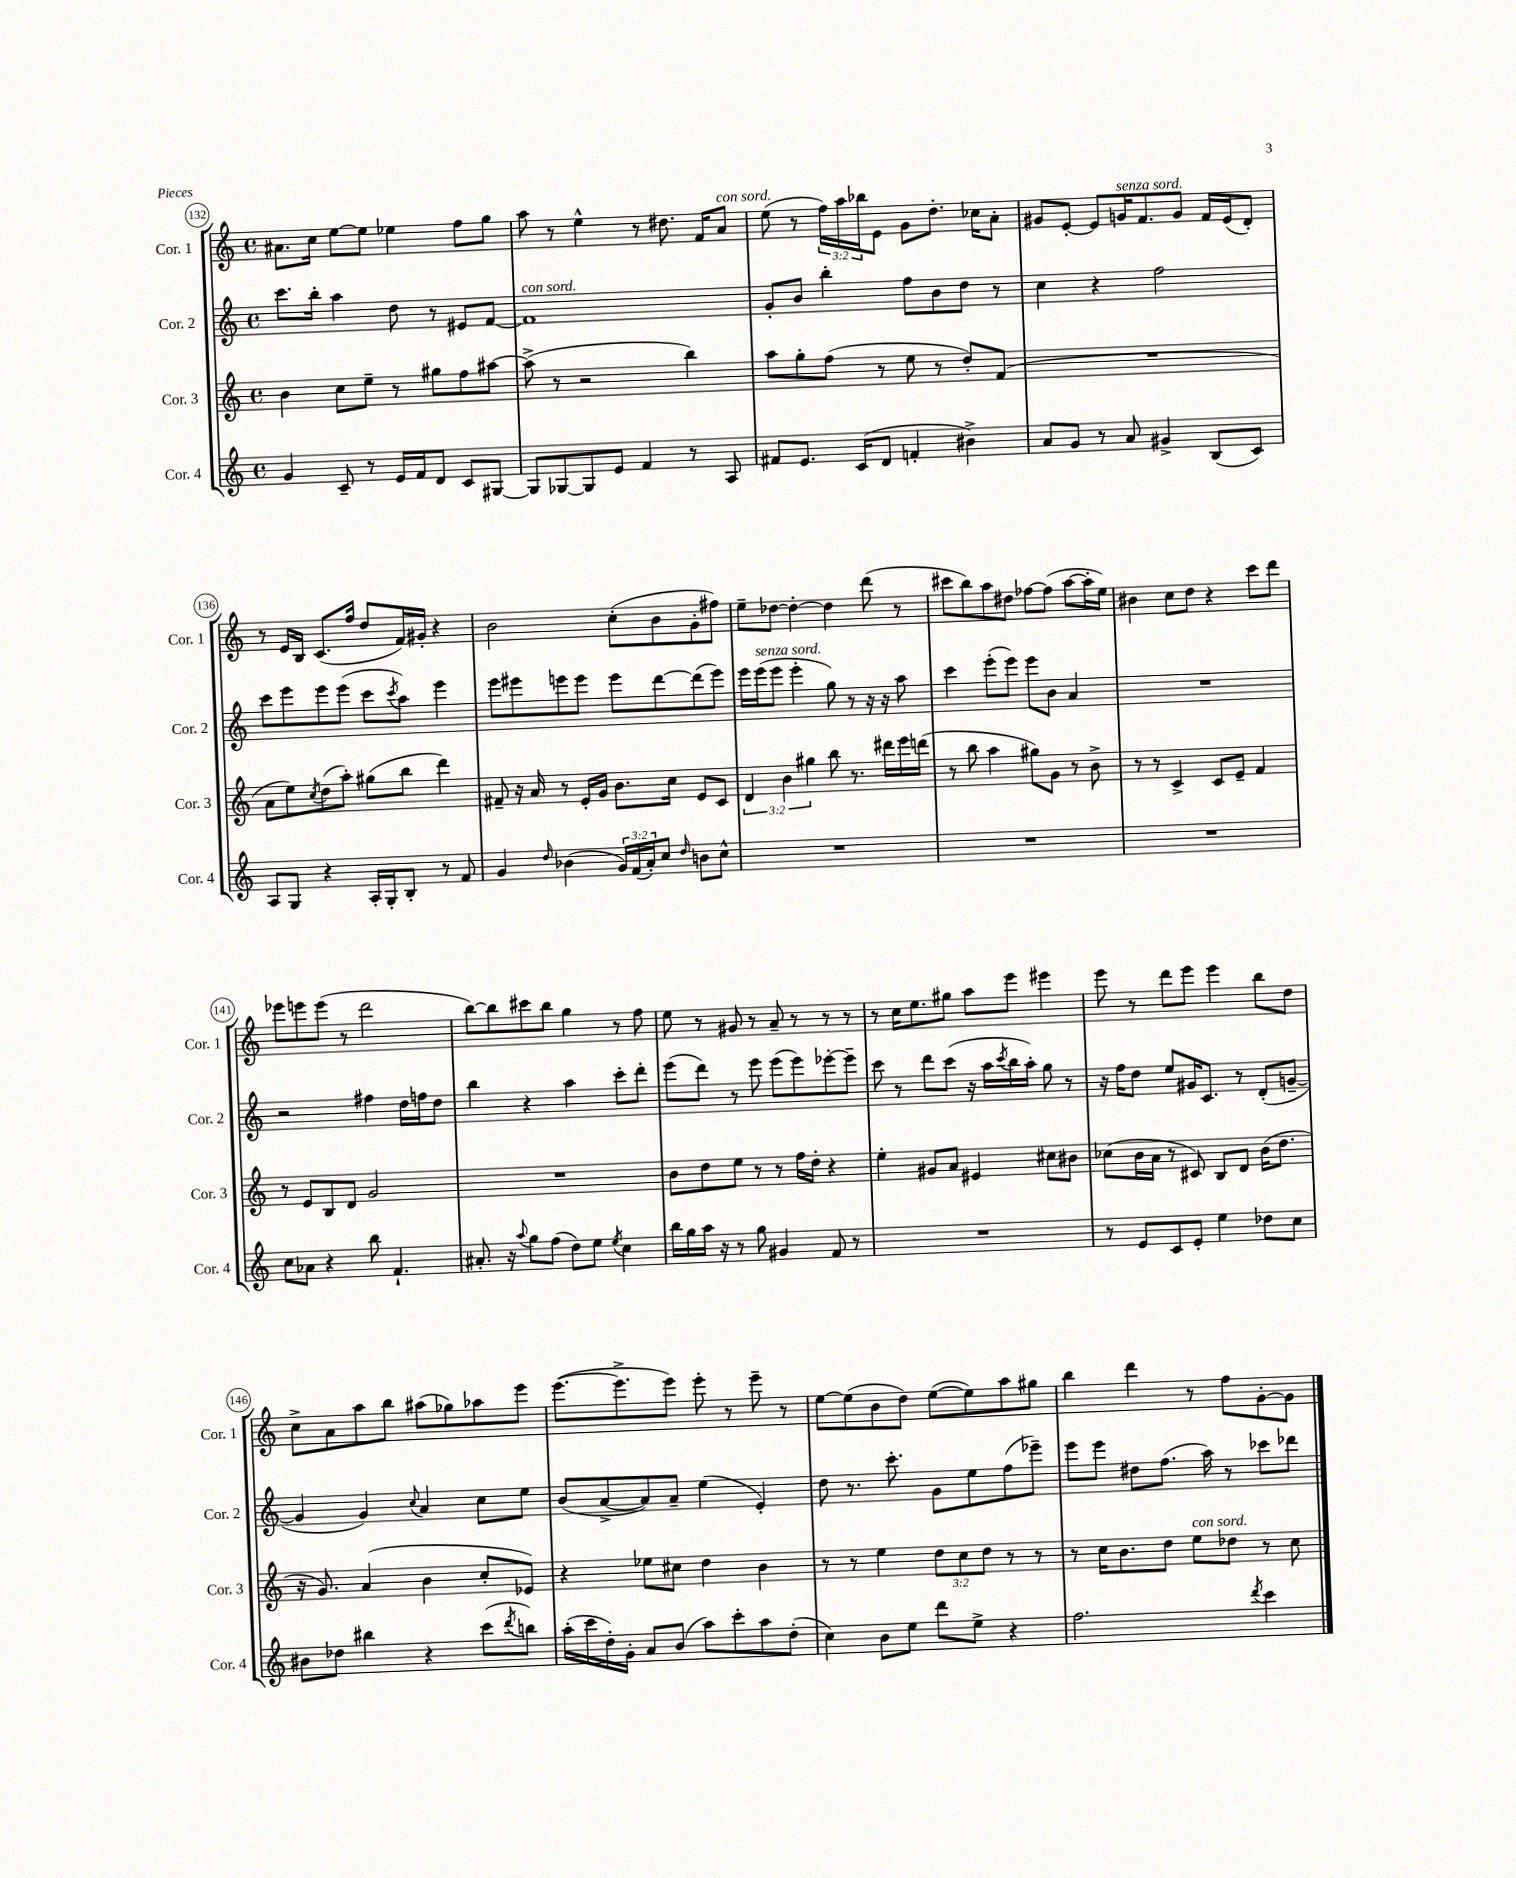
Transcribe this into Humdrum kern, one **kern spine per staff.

**kern	**kern	**kern	**kern
*part4	*part3	*part2	*part1
*staff4	*staff3	*staff2	*staff1
*I"Cor. 4	*I"Cor. 3	*I"Cor. 2	*I"Cor. 1
*I'Cor. 4	*I'Cor. 3	*I'Cor. 2	*I'Cor. 1
*clefG2	*clefG2	*clefG2	*clefG2
*k[]	*k[]	*k[]	*k[]
*M4/4	*M4/4	*M4/4	*M4/4
*met(c)	*met(c)	*met(c)	*met(c)
=132	=132	=132	=132
4g/	4b\	8.ccc\L	8.a#X\L
.	.	16bb'\Jk	16cc\Jk
8c~/	8cc\L	4aa\	[8ee\L
8r	8ee~\J	.	8ee\J]
16e/LL	8r	8dd\	4ee-X\
16f/J	.	.	.
8d/J	8gg#X\L	8r	.
8c/L	8ff\	8e#X/L	8ff\L
[8G#X/J	[8aa#X\J	[8f/J	8gg\J
=133	=133	=133	=133
!	!	!LO:TX:a:i:t=con sord.	!
8G#/L]	(8aa#^\]	1f]	8aa\
[8G-X/	8r	.	8r
8G-/]	2r	.	4ee^^\
8e/J	.	.	.
4f/	.	.	8r
.	.	.	8.dd#X\
8r	4bb\)	.	.
.	.	.	16f/KL
!	!	!	!LO:TX:a:i:t=con sord.
8A/	.	.	8a/J
=134	=134	=134	=134
8f#X/L	8aa\L	8g'/L	(8ee\
8.e/J	8gg'\	8b/J	8r
.	(8ff\J	4bb'\	24ff\LL)
.	.	.	24aa\
(16c/KL	.	.	.
.	.	.	24bb-X\J
8d/J	8r	.	8e\J
4fn'/	8ee\	8ff\L	8g\L
.	8r	8b\	8.dd'\J
4b#X^\)	8dd'/L)	8dd\J	.
.	.	.	16cc-X\KL
.	(8f/J	8r	8a'\J
=135	=135	=135	=135
8a/L	1r	4cc\	8g#X/L
8g/J	.	.	[8e'/J
8r	.	4r	8e/L]
!	!	!	!LO:TX:a:i:t=senza sord.
8a/	.	.	16gn/K
.	.	.	8.f/
4g#X^/	.	2ff\	.
.	.	.	8g/J
(8B/L	.	.	16f/LL
.	.	.	(16e/J
8c/J)	.	.	8d'/J)
!!LO:LB:g=z
=136	=136	=136	=136
8A/L	8a\L	8ccc\L	8r
8G/J	8ee\)	8eee\	16e/LL
.	.	.	16B/JJ
.	8qcc/	.	.
4r	(8dd\	8eee\	(8.c/L
.	8aa'\J)	(8eee\J	.
.	.	.	16ff/Jk
16A'/LL	(8gg#X\L	8ccc\L	8dd/L
16G'/J	.	.	.
.	.	8qccc/	.
8B'/J	8bb\J	8aa\J)	16f/L)
.	.	.	16g#X'/JJ
8r	4ddd\)	4eee\	4r
8f/	.	.	.
=137	=137	=137	=137
4g/	8f#X~/	8eee\L	2b\
.	16r	8eee#X\	.
.	16a/	.	.
16qqdd/	.	.	.
(4b-X\	8r	8eeen\	.
.	16e'/LL	8eee\J	.
.	16g/JJ	.	.
24g/LL)	8.b\L	8eee\L	(8cc'\L
(24f/	.	.	.
24a'/J)	.	.	.
8cc/J	.	[8ddd\	8b\
.	16cc\Jk	.	.
16qqdd/	.	.	.
8bn\L	8e/L	(8ddd\]	8g'\
8cc^^\J	8c/J	8eee\J)	8ff#X\J)
=138	=138	=138	=138
1r	6d/	16eee\LL	8ee~\L
!	!	!LO:TX:a:i:t=senza sord.	!
.	.	(16eee\J	.
.	.	8eee\J	[8dd-X\J
.	6b\	.	.
.	.	4eee'\	4dd-'\_
.	6gg#X\	.	.
.	8bb\	8gg\)	4dd-\]
.	8.r	8r	.
.	.	16r	(8ddd\
.	16ddd#X\LL	16r	.
.	16eee\	8aa\	8r
.	(16dddn\JJ	.	.
=139	=139	=139	=139
1r	8r	4ccc\	8ccc#X\L
.	8bb\	.	8bb\)
.	4aa\	(8eee'\L	8aa\
.	.	8eee\J)	8dd#X\J
.	8gg#X\L)	8eee\L	[8ff-X\L
.	8g\J	8b\J	(8ff-\J]
.	8r	4a/	[8aa\L
.	8b^\	.	16aa'\L]
.	.	.	16ee\JJ)
=140	=140	=140	=140
1r	8r	1r	4b#X\
.	8r	.	.
.	4c^/	.	8cc\L
.	.	.	8dd\J
.	8c/L	.	4r
.	8e~/J	.	.
.	4f/	.	8ccc\L
.	.	.	8ddd\J
!!LO:LB:g=z
=141	=141	=141	=141
8cc\L	8r	2r	8eee-X\L
8a-X\J	8e/L	.	8eeen\
4r	8B/	.	(8eee\J
.	8d/J	.	8r
8bb\	2g/	4ff#X\	2ddd\
4.f`/	.	.	.
.	.	16dd\LL	.
.	.	16ffn\J	.
.	.	8dd\J	.
=142	=142	=142	=142
8.a#X'/	1r	4bb\	[8bb\L)
.	.	.	8bb\]
16r	.	.	.
8qqaa/	.	.	.
8gg\L	.	4r	8ccc#X\
(8ff\J	.	.	8bb\J
8dd\L)	.	4aa\	4gg\
8ee\J	.	.	.
8qee/	.	.	.
4cc\	.	8ccc'\L	8r
.	.	8ddd'\J	8ff\
=143	=143	=143	=143
16bb\LL	8b\L	(8eee\L	8ee\
16gg\	.	.	.
16aa\JJ	8dd\	8ddd\J)	8r
16r	.	.	.
8r	8ee\J	8r	8g#X/
8gg\	8r	8eee\	8r
4g#X/	8r	(8eee\L	8a~/
.	16ff\LL	8eee\)	8r
.	16dd'\JJ	.	.
8f/	4r	[8eee-X'\	8r
8r	.	8eee-~\J]	8r
=144	=144	=144	=144
1r	4ee'\	8ccc\	8r
.	.	8r	16cc\KL
.	.	.	8.ee\
.	8g#X/L	8ddd\L	.
.	8a/J	(8ccc\J	8gg#X\J
.	4e#X/	16r	8aa\L
.	.	16aa\LL	.
.	.	8qccc/	.
.	.	16bb\	8eee\J
.	.	16aa'\JJ)	.
.	8cc#X\L	8gg\	4eee#X\
.	8b#X\J	8r	.
=145	=145	=145	=145
8r	(8cc-X\L	16r	8eee\
.	.	16ff\KL	.
8e/L	16b\L	8dd\J	8r
.	16a\JJ	.	.
8c/	8r	8ee/L	8ddd\L
8e'/J	8c#X/)	16g#X/K	8eee\J
.	.	8.c/J	.
4ee\	8B/L	.	4eee\
.	8d/J	8r	.
8dd-X\L	(16b\KL	(8d'/L	8bb\L
.	8.dd\J	.	.
8cc\J	.	[8gn~/J	8dd\J
!!LO:LB:g=z
=146	=146	=146	=146
8b#X\L	16r	4g/]	8cc^\L
.	8.g/)	.	.
8dd-X\J	.	.	8a\
4bb#X\	(4a/	4g/)	8aa\
.	.	.	8bb\J
.	.	8qqcc/	.
4r	4b\	4a/	(8aa#X\L
.	.	.	8gg-X\)
(8ccc\L	8cc'/L	8cc\L	8aa-X\
8qddd/	.	.	.
8bbn\J)	8e-X/J)	8ee\J	8eee\J
=147	=147	=147	=147
(16aa'\LL	4r	(8b/L	([8.eee\L
16ccc\	.	.	.
16dd'\)	.	[8a^/	.
16g'\JJ	.	.	8.eee^\]
8a/L	8ee-X\L	8a/])	.
(8b/J	8cc#X\J	8a~/J	8eee\J)
8aa\L)	4dd\	(4ee\	8eee'\
8ccc'\	.	.	8r
8aa\	4b\	4e'/)	8eee~\
(8dd'\J	.	.	8r
=148	=148	=148	=148
4cc\)	8r	8dd\	[8ee\L
.	8r	8.r	(8ee\]
8b\L	4ee\	.	8b\
.	.	8.ccc'\	.
8ee\J	.	.	8dd\J)
8ddd\L	12dd\L	8g\L	([8ee\L
.	12cc\	.	.
8ee^\J	.	8ee\	8ee\])
.	12dd\J	.	.
4r	8r	(8ff\	8aa\
.	8r	8eee-X~\J)	8gg#X\J
=149	=149	=149	=149
2.ff\	8r	8eee\L	4bb\
.	16cc\KL	8eee\J	.
.	8.b\	.	.
.	.	8dd#X\L	4ddd\
.	8dd\J	(8.ff\J	.
!	!LO:TX:a:i:t=con sord.	!	!
.	8ee\L	.	8r
.	.	16aa\)	.
.	8dd-X\J	8r	8ff\L
8qddd/	.	.	.
4ccc\	8r	8ccc-X\L	[8g'\
.	8cc\	8ddd-X\J	8g\J]
==	==	==	==
*-	*-	*-	*-
